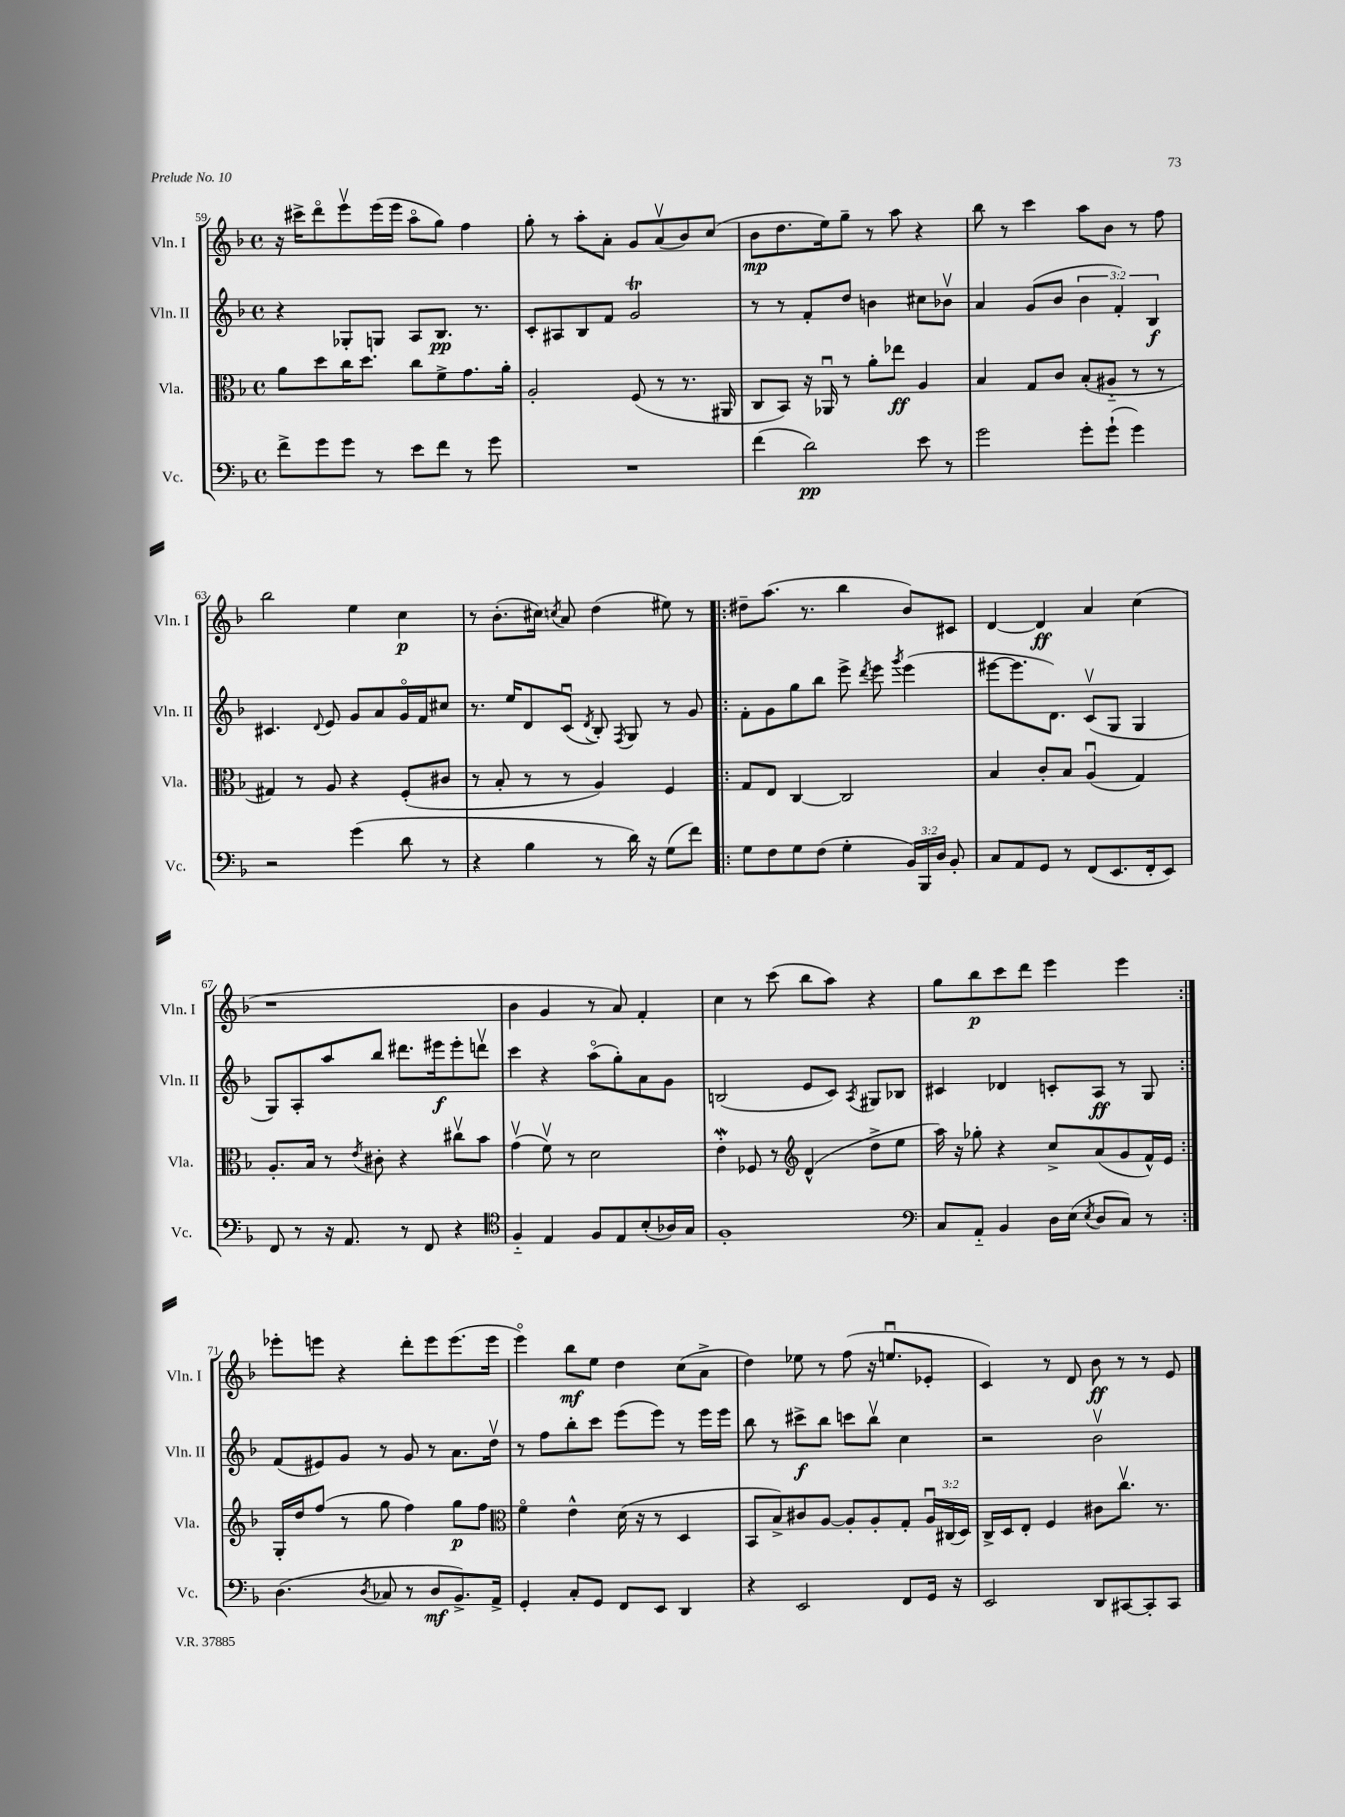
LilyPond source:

<<
\new StaffGroup <<
\new Staff = "s0" \with { instrumentName = "Vln. I" shortInstrumentName = "Vln. I" } {
    \clef treble \key f \major \defaultTimeSignature \time 4/4
    \autoBeamOff r16 cis'''16[-> d'''8\flageolet e'''8\upbow e'''16( e'''16] a''8[\flageolet g''8]) f''4 |
    g''8-. r8 a''8[-. a'8]-. g'8[ a'8\upbow( bes'8) c''8]( |
    bes'8[\mp d''8. e''16) g''8]-- r8 a''8 r4 |
    bes''8 r8 c'''4 a''8[ bes'8] r8 f''8 |
    bes''2 e''4 c''4\p |
    r8 bes'8.[-.( cis''16]) \acciaccatura { c''8 } a'8 d''4( eis''8) r8 |
    \repeat volta 2 { dis''8[-- a''8.]( r8. bes''4 bes'8[) cis'8] |
    d'4~ d'4\ff a'4 c''4( |
    r1 |
    bes'4 g'4 r8 a'8) f'4-. |
    c''4 r8 c'''8( bes''8[ a''8]) r4 |
    g''8[ bes''8\p c'''8 d'''8] e'''4 e'''4 | }
    ees'''8[-. e'''8] r4 d'''8[-. e'''8 e'''8.( e'''16] |
    e'''4\flageolet) bes''8[\mf e''8] d''4 c''8[( a'8]-> |
    d''4) ees''8 r8 f''8( r16 e''8.[\downbow ees'8]-. |
    c'4) r8 d'8 bes'8\ff r8 r8 e'8 \bar "|." |
}
\new Staff = "s1" \with { instrumentName = "Vln. II" shortInstrumentName = "Vln. II" } {
    \clef treble \key f \major \defaultTimeSignature \time 4/4 \override Staff.TupletNumber.text = #tuplet-number::calc-fraction-text
    \autoBeamOff r4 ges8[-. g8] a8[ bes8.]\pp r8. |
    c'8[-. ais8 bes8 f'8] g'2\trill |
    r8 r8 f'8[-. d''8] b'4 cis''8[ bes'8]\upbow |
    a'4 g'8[( bes'8] \tuplet 3/2 { bes'4 f'4-.) bes4\f } |
    cis'4. \appoggiatura { d'8 } e'8 g'8[ a'8 g'16\flageolet f'16 cis''8] |
    r8. e''16[ d'8 c'8]\downbow( \acciaccatura { d'8 } bes8-.) \acciaccatura { f8 } g8 r8 g'8 |
    \repeat volta 2 { f'8[-. g'8 g''8 bes''8] e'''8-> \acciaccatura { d'''8 } e'''8 \acciaccatura { g'''8 } e'''4( |
    eis'''8[~ eis'''8. d'8.]) c'8[\upbow( g8] g4 |
    g8[) a8-. a''8 bes''8] dis'''8.[ eis'''16\f eis'''8-. d'''8]\upbow |
    c'''4 r4 a''8[\flageolet( g''8-.) a'8 g'8] |
    b2( e'8[ c'8]) \acciaccatura { a8 } gis8[ bes8] |
    cis'4 des'4 c'8[-. a8]\ff r8 g8 | }
    f'8[( eis'8) g'8] r8 g'8 r8 a'8.[ d''16]\upbow |
    r8 f''8[ bes''8-. c'''8] e'''8[( e'''8]) r8 e'''16[ e'''16] |
    bes''8 r8 cis'''8[->\f bes''8] c'''8[ bes''8]\upbow c''4 |
    r2 bes'2\upbow \bar "|." |
}
\new Staff = "s2" \with { instrumentName = "Vla." shortInstrumentName = "Vla." } {
    \clef alto \key f \major \defaultTimeSignature \time 4/4 \override Staff.TupletNumber.text = #tuplet-number::calc-fraction-text
    \autoBeamOff a'8[ d''8 c''16 d''8.] c''8[ f'8-> g'8. a'16]-. |
    a2-. f8( r8 r8. ais,16 |
    c8[ bes,8]) r16 aes,16\downbow r8 a'8[-. ees''8]\ff a4 |
    bes4 g8[ c'8] bes8[-.( ais8]-_ r8 r8 |
    gis4) r8 a8 r4 f8[-.( cis'8] |
    r8 bes8-. r8 r8 a4) f4 |
    \repeat volta 2 { g8[ e8] c4~ c2 |
    bes4 c'8[-. bes8] a4\downbow( g4) |
    a8.[-. bes16] r8 \acciaccatura { e'8 } cis'8-. r4 cis''8[\upbow bes'8] |
    g'4\upbow( f'8\upbow) r8 d'2 |
    e'4-.\mordent fes8 r8 \clef treble d'4-^( d''8[-> e''8] |
    a''16) r16 ges''8-. r4 c''8[-> a'8( g'8 f'16-^) e'16] | }
    g16[-. d''16 f''8]( r8 g''8 f''4) g''8[\p f''8] |
    \clef alto f'4\flageolet e'4-^ d'16( r16 r8 d4 |
    bes,8[ bes8->) cis'8 a8]~ a8[-. a8-. g8]-. \tuplet 3/2 { a16[\downbow cis16( d16]) } |
    c16[-> d16 e8]-. f4 cis'8[ c''8.]\upbow r8. \bar "|." |
}
\new Staff = "s3" \with { instrumentName = "Vc." shortInstrumentName = "Vc." } {
    \clef bass \key f \major \defaultTimeSignature \time 4/4 \override Staff.TupletNumber.text = #tuplet-number::calc-fraction-text
    \autoBeamOff f'8[-> g'8 g'8] r8 e'8[ f'8] r8 g'8 |
    R1 |
    f'4( d'2\pp) e'8 r8 |
    g'2 g'8[-. g'8]-!( g'4) |
    r2 g'4( d'8 r8 |
    r4 bes4 r8 d'16) r16 g8[( f'8]) |
    \repeat volta 2 { g8[ f8 g8 f8]( g4-. \tuplet 3/2 { bes,16[) bes,,16 d16] } bes,8-. |
    c8[ a,8 g,8] r8 f,8[( e,8. f,16-. e,8]) |
    f,8 r8 r16 a,8. r8 f,8 r4 |
    \clef tenor f4-_ e4 f8[ e8 bes8-.( aes16) g16] |
    f1-. |
    \clef bass c8[ a,8]-_ bes,4 d16[ e16]( \acciaccatura { e8 } d8[ c8]) r8 | }
    d4.( \acciaccatura { d8 } ces8 r8 d8[\mf bes,8.->) a,16]-> |
    g,4-. c8[-. g,8] f,8[ e,8] d,4 |
    r4 e,2 f,8[ g,16] r16 |
    e,2 d,8[ cis,8~ cis,8-. cis,8] \bar "|." |
}
>>
>>
\layout { \context { \Score currentBarNumber = #59 } }
